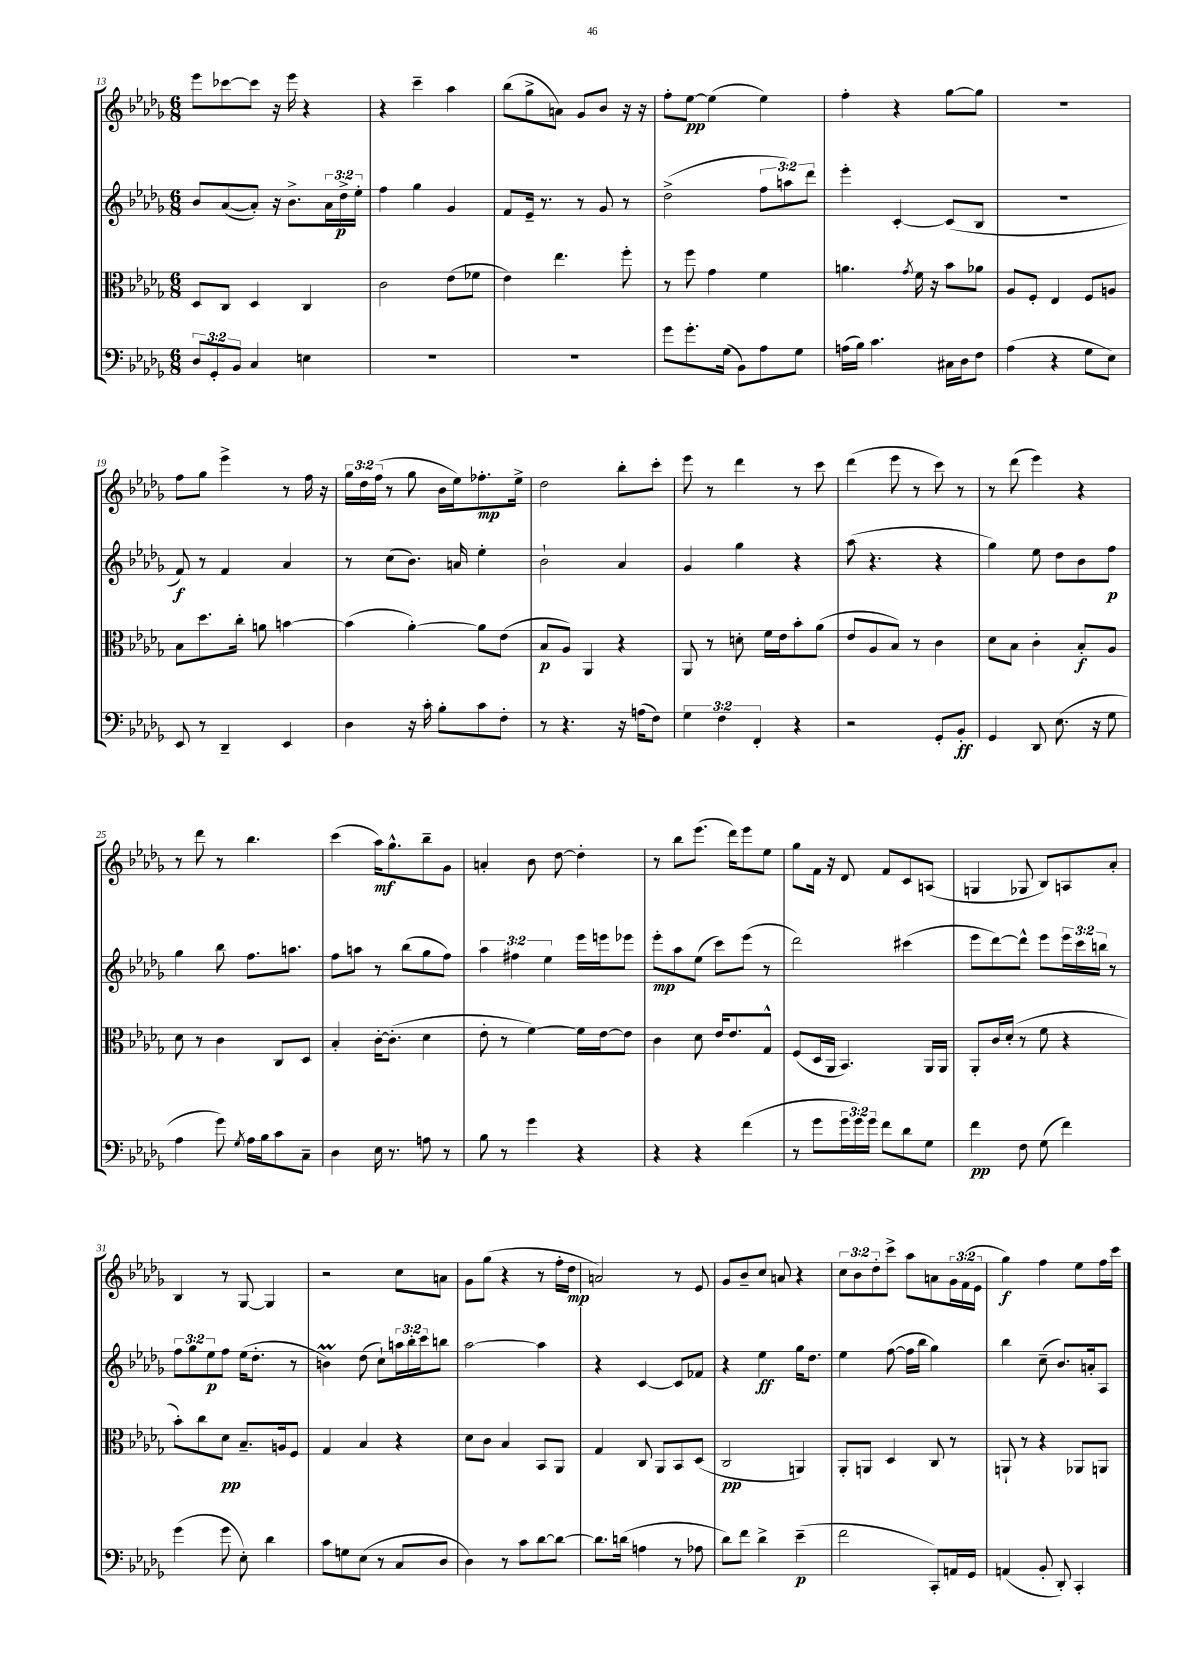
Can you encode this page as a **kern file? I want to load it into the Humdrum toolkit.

**kern	**kern	**kern	**kern
*staff4	*staff3	*staff2	*staff1
*clefF4	*clefC3	*clefG2	*clefG2
*k[b-e-a-d-g-]	*k[b-e-a-d-g-]	*k[b-e-a-d-g-]	*k[b-e-a-d-g-]
*M6/8	*M6/8	*M6/8	*M6/8
12D-	8D-	8b-	8eee-
12GG-'	.	.	.
.	8C	([8a-	[8ccc-
12BB-	.	.	.
4C	4D-	8a-'])	8ccc-]
.	.	16r	16r
.	.	8.b-^	16eee-
4E	4C	.	4r
.	.	24a-	.
.	.	24dd-^	.
.	.	24ee-'	.
=	=	=	=
2.r	2c	4ff	4r
.	.	4gg-	4ccc~
.	(8e-	4g-	4aa-
.	8f-	.	.
=	=	=	=
2.r	4e-)	8f	(8bb-
.	.	16e-~	8gg-^
.	.	8.r	.
.	4.ee-	.	8a)
.	.	8r	8g-
.	.	8g-	8b-
.	8ff'	8r	16r
.	.	.	16r
=	=	=	=
8g-	8r	(2dd-^	8ff'
8.g-'	8ff	.	[8ee-
.	4g-	.	(4ee-]
(16G-	.	.	.
8BB-)	.	.	.
8A-	4f	12ff	4ee-)
.	.	12aa)	.
8G-	.	.	.
.	.	12ddd-	.
=	=	=	=
(16A	4.a	4eee-'	4ff'
16B-)	.	.	.
4.c	.	.	.
.	.	[4c'	4r
.	8qg-	.	.
.	16f	.	.
.	16r	.	.
16C#	8b-	(8c]	[8gg-
16D-	.	.	.
8F	8a-	8B-	8gg-]
=	=	=	=
(4A-	8A-	2.r	2.r
.	8F'	.	.
4r	4E-	.	.
8G-	8F	.	.
8E-)	8A	.	.
=	=	=	=
8EE-	8B-	8f)	8ff
8r	8.dd-	8r	8gg-
4DD-~	.	4f	4eee-^
.	16cc'	.	.
.	8a	.	.
4EE-	[4b	4a-	8r
.	.	.	16ff
.	.	.	16r
=	=	=	=
4D-	(4b]	8r	24gg-
.	.	.	24dd-
.	.	.	(24ff
.	.	(8cc	8r
16r	[4a-')	8.b-)	8gg-
16c'	.	.	.
8B-'	.	.	16b-
.	.	16a	16ee-)
8c	8a-]	4ee-'	8.ff-'
8F'	(8e-	.	.
.	.	.	16ee-^
=	=	=	=
8r	8B-	2b-`	2dd-
4.r	8A-)	.	.
.	4AA-	.	.
16r	4r	4a-	8bb-'
(16A	.	.	.
8F)	.	.	8ccc'
=	=	=	=
6G-	8AA-	4g-	8eee-
.	8r	.	8r
6F	.	.	.
.	8d'	4gg-	4ddd-
6FF'	.	.	.
.	16f	.	.
.	16e-	.	.
4r	8b-'	4r	8r
.	(8a-	.	8ccc
=	=	=	=
2r	8e-	(8aa-	(4ddd-
.	8A-	4.r	.
.	8B-)	.	8eee-
.	8r	.	8r
8GG-'	4c	4r	8ccc)
8BB-'	.	.	8r
=	=	=	=
4GG-	8d-	4gg-)	8r
.	8B-	.	(8ddd-
8DD-	4c'	8ee-	4eee-)
(8.E-	.	8dd-	.
.	8B-'	8b-	4r
16r	.	.	.
8G-	8A-	8ff	.
=	=	=	=
4A-	8d-	4gg-	8r
.	8r	.	8ddd-
8g-)	4c	8bb-	8r
8qG-	.	.	.
16A-	.	8.ff	4.bb-
16B-	.	.	.
8c	8C	.	.
.	.	8.aa	.
8C~	8D-	.	.
=	=	=	=
4D-	4B-'	8ff	(4ccc
.	.	8aa	.
16E-	[16c'	8r	16aa-)
8.r	(8.c']	.	8.gg-^^
.	.	(8bb-	.
8A	4d-	8gg-	8bb-~
8r	.	8ff)	8g-
=	=	=	=
8B-	8e-'	6aa-	4a'
8r	8r	.	.
.	.	6ff#	.
4g-	[4f)	.	8b-
.	.	6ee-	.
.	.	.	[8dd-
4r	16f]	16eee-	4dd-']
.	[16e-	16eee	.
.	8e-]	8eee-	.
=	=	=	=
4r	4c	8eee-'	8r
.	.	8aa-	8bb-
4r	8d-	(8ee-	(8.eee-
.	16e-	8ccc)	.
.	8.e-	.	16ddd-)
(4f	.	(8eee-	8eee-
.	8G-^^	8r	8ee-
=	=	=	=
8r	(8F	2ddd-)	8gg-
8g-	16D-	.	16f
.	16AA-	.	16r
24g-	4.BB-)	.	8d-
24g-)	.	.	.
24g-	.	.	.
8f	.	.	8f
8d-	.	(4ccc#	8c
8G-	16AA-	.	(8A
.	16AA-	.	.
=	=	=	=
4f	8AA-'	8eee-	4G
.	16c	[8ddd-)	.
.	(16d-'	.	.
8F	8r	8ddd-^^]	8G-
(8G-	8f	8eee-	8B-)
4f)	4r	24eee-	8A
.	.	24ccc	.
.	.	24bb	.
.	.	8r	8a-'
=	=	=	=
(4g-	8b-')	12ff	4B-
.	.	12gg-	.
.	8cc	.	.
.	.	12ee-	.
8g-	8d-	8ff	8r
8E-')	8.B-~	(16ee-	[8G-
.	.	8.dd-'	.
4d-	.	.	4G-]
.	16A	.	.
.	8F	8r	.
=	=	=	=
8c	4G-	4b)	2r
8G	.	.	.
(8E-	4B-	(8dd-	.
8r	.	8cc`)	.
8C	4r	24aa	8cc
.	.	24bb-'	.
.	.	24ccc	.
8D-	.	8bb	8a
=	=	=	=
4D-)	8d-	[2aa-	8g-
.	8c	.	(8gg-
8r	4B-	.	4r
8c	.	.	.
[8d-	8BB-	4aa-]	8r
8d-_	8AA-	.	16ff'
.	.	.	16dd-
=	=	=	=
8.d-]	4G-	4r	2a)
(16d	.	.	.
4A	8C	[4c	.
.	8AA-	.	.
8r	8BB-	8c]	8r
8A-	(8D-	8f-	8e-
=	=	=	=
8d-)	2C	4r	8g-
8f	.	.	8b-~
4d-^	.	4ee-	8cc
.	.	.	8a
(4e-~	4AA)	16gg-	4r
.	.	8.dd-	.
=	=	=	=
2f	8AA-'	4ee-	12cc
.	.	.	12b-
.	8AA	.	.
.	.	.	12dd-'
.	4D-	([8ff	8ccc^
.	.	16ff]	8aa-
.	.	16bb-	.
8CC')	8C	4gg-)	8a
16AA	8r	.	24g-
.	.	.	(24f
16GG-	.	.	.
.	.	.	24e-
=	=	=	=
(4AA	8AA`	4bb-	4gg-)
.	8r	.	.
8BB-'	4r	(8cc~	4ff
8DD-')	.	8.b-)	.
4CC'	8AA-	.	8ee-
.	.	16a'	.
.	8AA	8A-	16ff
.	.	.	16ccc
==	==	==	==
*-	*-	*-	*-
